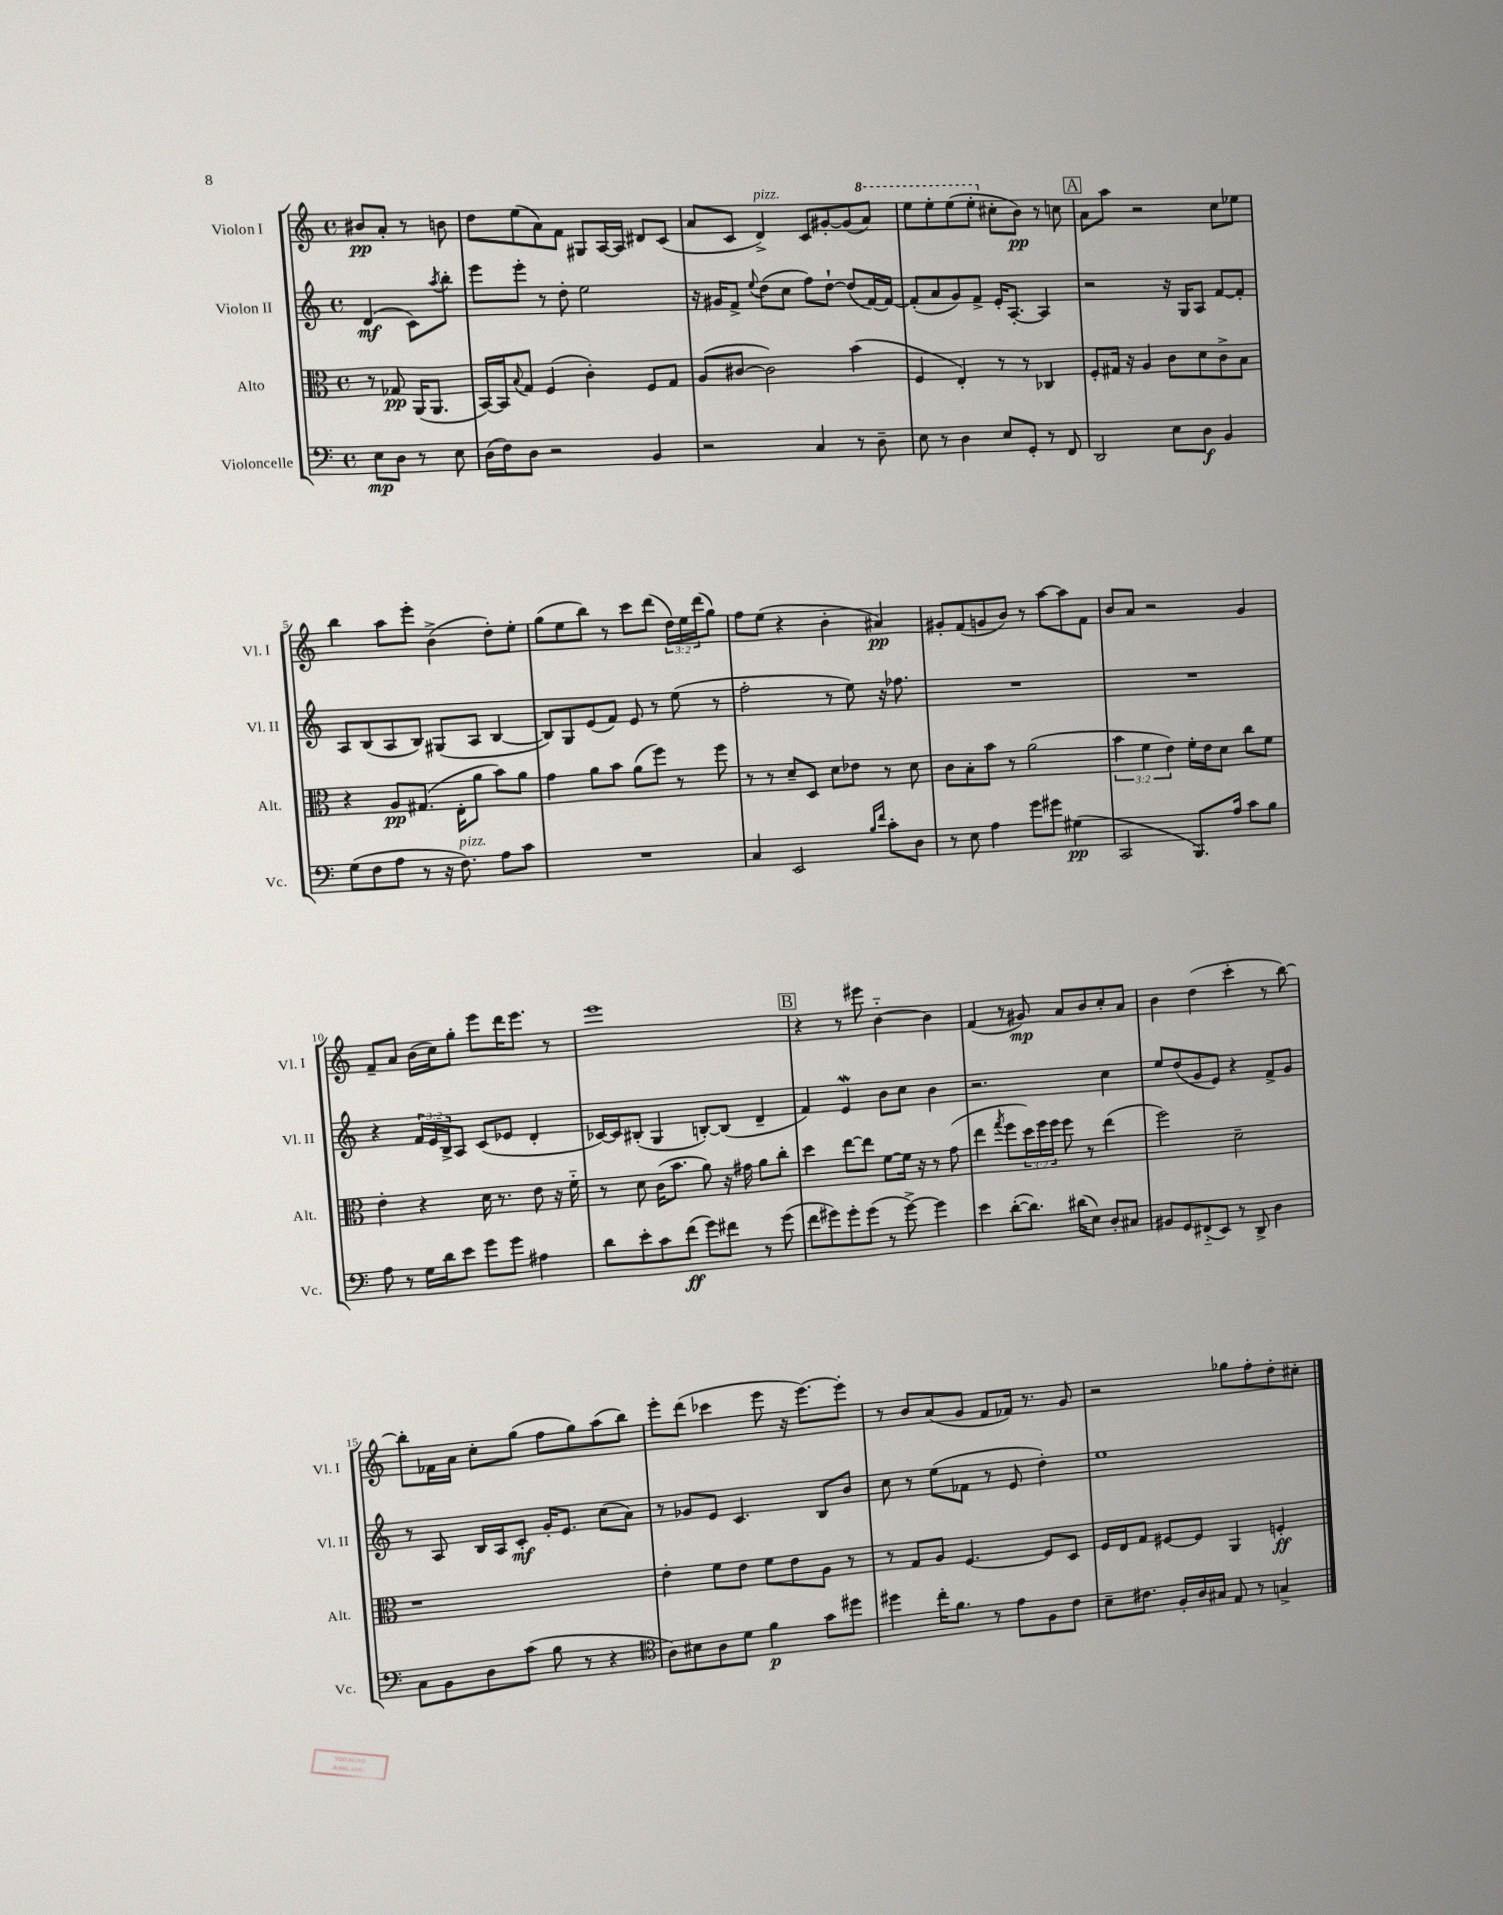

**kern	**dynam	**kern	**dynam	**kern	**dynam	**kern	**dynam
*part4	*part4	*part3	*part3	*part2	*part2	*part1	*part1
*staff4	*staff4	*staff3	*staff3	*staff2	*staff2	*staff1	*staff1
*I"Violoncelle	*	*I"Alto	*	*I"Violon II	*	*I"Violon I	*
*I'Vc.	*	*I'Alt.	*	*I'Vl. II	*	*I'Vl. I	*
*clefF4	*	*clefC3	*	*clefG2	*	*clefG2	*
*k[]	*	*k[]	*	*k[]	*	*k[]	*
*M4/4	*	*M4/4	*	*M4/4	*	*M4/4	*
*met(c)	*	*met(c)	*	*met(c)	*	*met(c)	*
=	=	=	=	=	=	=	=
8E\L	mp	8r	.	(4d/	mf	8b#X/L	pp
8D\J	.	8G-X/	pp	.	.	8a'/J	.
8r	.	(16AA/KL	.	8c\L)	.	8r	.
.	.	8.AA/J	.	.	.	.	.
.	.	.	.	8qaa/	.	.	.
8E\	.	.	.	8bb'\J	.	8bn\	.
=1	=1	=1	=1	=1	=1	=1	=1
(16D\LL	.	[16BB/LL)	.	8eee\L	.	8dd\L	.
16F\J)	.	16BB/J]	.	.	.	.	.
.	.	8qqB/	.	.	.	.	.
8D\J	.	8G/J	.	8eee'\J	.	(8ee\	.
2r	.	(4F/	.	8r	.	8a\)	.
.	.	.	.	8dd'\	.	8f\J	.
.	.	4c'\)	.	2ee\	.	8G#X/L	.
.	.	.	.	.	.	[16A/L	.
.	.	.	.	.	.	16A/JJ]	.
4BB/	.	8F/L	.	.	.	8d#X/L	.
.	.	8G/J	.	.	.	(8c/J	.
=2	=2	=2	=2	=2	=2	=2	=2
2r	.	(8A/L	.	16r	.	8a/L	.
.	.	.	.	16g#X/KL	.	.	.
.	.	[8c#X/J	.	8f^/J	.	8c/J	.
.	.	.	.	8qqee/	.	.	.
!	!	!	!	!	!	!LO:TX:a:i:t=pizz.	!
.	.	2c#\])	.	(8dd\L	.	4d^/)	.
.	.	.	.	8cc\J	.	.	.
4C/	.	.	.	8ff\L)	.	8c/L	.
.	.	.	.	[8dd`\J	.	[8g#X'/	.
8r	.	(4b\	.	(8dd/L]	.	(8g#/]	.
*	*	*	*	*	*	*8va	*
8D~\	.	.	.	[16f/L)	.	8aa/J)	.
.	.	.	.	16f/JJ_	.	.	.
=3	=3	=3	=3	=3	=3	=3	=3
8E\	.	4F/	.	(8f'/L]	.	8eee\L	.
8r	.	.	.	8a/	.	8eee'\	.
4D\	.	4E'/)	.	8g/)	.	(8eee\	.
.	.	.	.	8f^/J	.	8eee'\J	.
*	*	*	*	*	*	*X8va	*
8E/L	.	8r	.	16e'/KL	.	8cc#X'\L	.
.	.	.	.	[8.A'/J	.	.	.
8GG'/J	.	8r	.	.	.	8b\J)	pp
8r	.	4C-X/	.	4A/]	.	8r	.
8FF/	.	.	.	.	.	8ccn\	.
!!LO:REH:place=s1:t=A
=4	=4	=4	=4	=4	=4	=4	=4
2DD/	.	8F'/L	.	2r	.	8a\L	.
.	.	16G#X/Jk	.	.	.	8aa\J	.
.	.	16r	.	.	.	.	.
.	.	4A/	.	.	.	2r	.
8E\L	.	8c\L	.	16r	.	.	.
.	.	.	.	16G/KL	.	.	.
8D\J	f	8d\	.	8A/J	.	.	.
4BB/	.	8c^\	.	[8f/L	.	8cc\L	.
.	.	8B\J	.	8f'/J]	.	8ee-X\J	.
!!LO:LB:g=z
=5	=5	=5	=5	=5	=5	=5	=5
(8G\L	.	4r	.	8A/L	.	4bb\	.
8F\	.	.	.	(8B/	.	.	.
8A\J	.	8A/L	pp	8A/	.	8aa\L	.
8r	.	(8.G#X/J	.	8B/J)	.	8eee'\J	.
16r	.	.	.	(8G#X/L	.	(4b^\	.
!LO:TX:a:i:t=pizz.	!	!	!	!	!	!	!
8.F\)	.	16E'\KL	.	.	.	.	.
.	.	8a\J	.	8A/J	.	.	.
8A\L	.	8b\L)	.	[4B/	.	8dd'\L)	.
8c\J	.	8a\J	.	.	.	8ee'\J	.
=6	=6	=6	=6	=6	=6	=6	=6
1r	.	4g\	.	8B/L])	.	(8gg\L	.
.	.	.	.	8G/	.	8ee\	.
.	.	8a\L	.	(8e/	.	8bb\J)	.
.	.	8b\J	.	8f/J)	.	8r	.
.	.	(8a\L	.	8e/	.	8ccc\L	.
.	.	8ff\J)	.	8r	.	(8ddd\J	.
.	.	8r	.	(8ee\	.	24dd\LL)	.
.	.	.	.	.	.	24ee\	.
.	.	.	.	.	.	(24ddd\J	.
.	.	8ff\	.	8r	.	8gg\J)	.
=7	=7	=7	=7	=7	=7	=7	=7
4C/	.	8r	.	2ff'\	.	8ff\L	.
.	.	8r	.	.	.	(8ee\J	.
2EE/	.	8d~/L	.	.	.	4r	.
.	.	8D/J	.	.	.	.	.
.	.	8d\L	.	8r	.	4b'\	.
.	.	8e-X\J	.	8ee\)	.	.	.
16qqB/LL	.	.	.	.	.	.	.
16qqf/JJ	.	.	.	.	.	.	.
8c'\L	.	8r	.	16r	.	4a#X/)	pp
.	.	.	.	8.ff-X\	.	.	.
8D\J	.	8d\	.	.	.	.	.
=8	=8	=8	=8	=8	=8	=8	=8
8r	.	8c\L	.	1r	.	8g#X'/L	.
8E\	.	8B'\	.	.	.	(8f/	.
4A\	.	8b\J	.	.	.	8gn/	.
.	.	8r	.	.	.	8b/J)	.
8g\L	.	(2a\	.	.	.	8r	.
8g#X\J	.	.	.	.	.	[8aa\L	.
(4G#X\	pp	.	.	.	.	8aa\]	.
.	.	.	.	.	.	8f\J	.
=9	=9	=9	=9	=9	=9	=9	=9
2CC/	.	6b\	.	1r	.	8b/L	.
.	.	.	.	.	.	8a/J	.
.	.	6f\	.	.	.	.	.
.	.	.	.	.	.	2r	.
.	.	6e\)	.	.	.	.	.
8.BBB/L)	.	16f'\LL	.	.	.	.	.
.	.	16e\J	.	.	.	.	.
.	.	8d\J	.	.	.	.	.
16A/Jk	.	.	.	.	.	.	.
8c\L	.	8cc\L	.	.	.	4g/	.
8B\J	.	8f\J	.	.	.	.	.
!!LO:LB:g=z
=10	=10	=10	=10	=10	=10	=10	=10
8A\	.	4e'\	.	4r	.	8f~/L	.
8r	.	.	.	.	.	8a/J	.
16G\LL	.	4r	.	24f/LL	.	(16b\LL	.
.	.	.	.	24e/	.	.	.
16d\J	.	.	.	.	.	16cc\J)	.
.	.	.	.	24B^/J	.	.	.
8e\J	.	.	.	8A/J	.	8gg'\J	.
8g\L	.	16d\	.	(8c/L	.	8eee\L	.
.	.	8.r	.	.	.	.	.
8g\J	.	.	.	8e-X/J	.	16ddd\K	.
.	.	.	.	.	.	8.eee\J	.
4A#X\	.	8e\	.	4d'/	.	.	.
.	.	16r	.	.	.	8r	.
.	.	16f\	.	.	.	.	.
=11	=11	=11	=11	=11	=11	=11	=11
8d\L	.	8r	.	[16c-X/LL)	.	1eee	.
.	.	.	.	16c-/J]	.	.	.
8e'\	.	8d\	.	(8B#X'/J	.	.	.
8c\	.	(16c\KL	.	4G/	.	.	.
.	.	8.b\J	.	.	.	.	.
(8f\J	ff	.	.	.	.	.	.
8g\L)	.	8a\)	.	[8Bn'/L)	.	.	.
8f#X\J	.	16r	.	(8B/J]	.	.	.
.	.	16g#X\	.	.	.	.	.
8r	.	8a\L	.	4d~/	.	.	.
(8g\	.	8cc'\J	.	.	.	.	.
!!LO:REH:place=s1:t=B
=12	=12	=12	=12	=12	=12	=12	=12
8f\L	.	4dd\	.	4f/)	.	4r	.
8g#X\)	.	.	.	.	.	.	.
8g#'\	.	[8ee\L	.	4eW/	.	8r	.
(8g#\J	.	8ee\J]	.	.	.	8eee#X\	.
8r	.	[8f\L	.	8b\L	.	[4b\	.
[8g#^\)	.	16f\Jk]	.	8cc\J	.	.	.
.	.	16r	.	.	.	.	.
4g#\]	.	8r	.	4b\	.	4b\]	.
.	.	(8g\	.	.	.	.	.
=13	=13	=13	=13	=13	=13	=13	=13
4e\	.	4ee\	.	2.r	.	(4f/	.
.	.	8qgg/	.	.	.	.	.
([8d'\L	.	8ff\L	.	.	.	8r	.
8.d\J])	.	24dd\L)	.	.	.	8g#X/)	mp
.	.	24ff\	.	.	.	.	.
.	.	24ff\JJ	.	.	.	.	.
.	.	8ff\	.	.	.	8a/L	.
(16d#X\KL	.	.	.	.	.	.	.
8E\J)	.	8r	.	.	.	8b/	.
8D'/L	.	(4ee\	.	4cc\	.	8cc'/	.
8C#X/J	.	.	.	.	.	8a/J	.
=14	=14	=14	=14	=14	=14	=14	=14
8BB#X/L	.	2ff\)	.	8ee/L	.	4b\	.
8GG/	.	.	.	(8dd/	.	.	.
(8FF#X/	.	.	.	8g/	.	(4dd\	.
8EE/J)	.	.	.	8e/J)	.	.	.
8r	.	2d~\	.	4r	.	4ccc'\	.
8DD^/	.	.	.	.	.	.	.
4D\	.	.	.	8f^/L	.	8r	.
.	.	.	.	8g/J	.	[8bb\)	.
!!LO:LB:g=z
=15	=15	=15	=15	=15	=15	=15	=15
8C\L	.	1r	.	8r	.	8bb'\L]	.
8BB\	.	.	.	8A/	.	16f-X\L	.
.	.	.	.	.	.	16a\JJ	.
8D\	.	.	.	16B/LL	.	8cc'\L	.
.	.	.	.	16A/J	.	.	.
(8c\J	.	.	.	8c'/J	mf	(8gg\J	.
8B\	.	.	.	16g'/KL	.	8ff\L	.
.	.	.	.	8.e/J	.	.	.
8r	.	.	.	.	.	8gg\)	.
4r	.	.	.	(8cc\L	.	(8aa\	.
.	.	.	.	8a\J)	.	8bb\J)	.
=16	=16	=16	=16	=16	=16	=16	=16
*clefC4	*	*	*	*	*	*	*
8A\L)	.	4e'\	.	8r	.	8eee'\L	.
8B#X\	.	.	.	8g-X/L	.	(8ddd\J	.
8A\	.	8f\L	.	8e/J	.	4ccc-X\	.
8d\J	.	8e\J	.	4.c/	.	.	.
4f\	p	8f\L	.	.	.	8eee\	.
.	.	8e\	.	.	.	16r	.
.	.	.	.	.	.	[8.eee\L)	.
8g\L	.	8A\J	.	8B/L	.	.	.
8dd#X\J	.	8r	.	8b/J	.	8eee'\J]	.
=17	=17	=17	=17	=17	=17	=17	=17
4dd#X\	.	8r	.	8cc\	.	8r	.
.	.	8G/L	.	8r	.	8b/L	.
16cc'\KL	.	8A/J	.	(8ee\L	.	(8a/	.
8.f\J	.	.	.	.	.	.	.
.	.	[4.F/	.	8f-X\J	.	8g/J	.
8r	.	.	.	8r	.	8f/L	.
8e\L	.	.	.	8e/	.	16f-X/Jk)	.
.	.	.	.	.	.	8.r	.
8F\	.	8F/L]	.	4dd'\)	.	.	.
8c\J	.	8D/J	.	.	.	8g/	.
=18	=18	=18	=18	=18	=18	=18	=18
8B~\L	.	16F/LL	.	1ee	.	2r	.
.	.	16E/J	.	.	.	.	.
8.c#X\J	.	8G/J	.	.	.	.	.
.	.	[8F#X/L	.	.	.	.	.
16F'/LL	.	.	.	.	.	.	.
16A/	.	8F#/J]	.	.	.	.	.
16G#X/JJ	.	.	.	.	.	.	.
8E/	.	4AA/	.	.	.	8gg-X\L	.
8r	.	.	.	.	.	8ff'\	.
4Gn^/	.	4Fn'/	ff	.	.	8dd'\	.
.	.	.	.	.	.	8cc#X'\J	.
==	==	==	==	==	==	==	==
*-	*-	*-	*-	*-	*-	*-	*-
